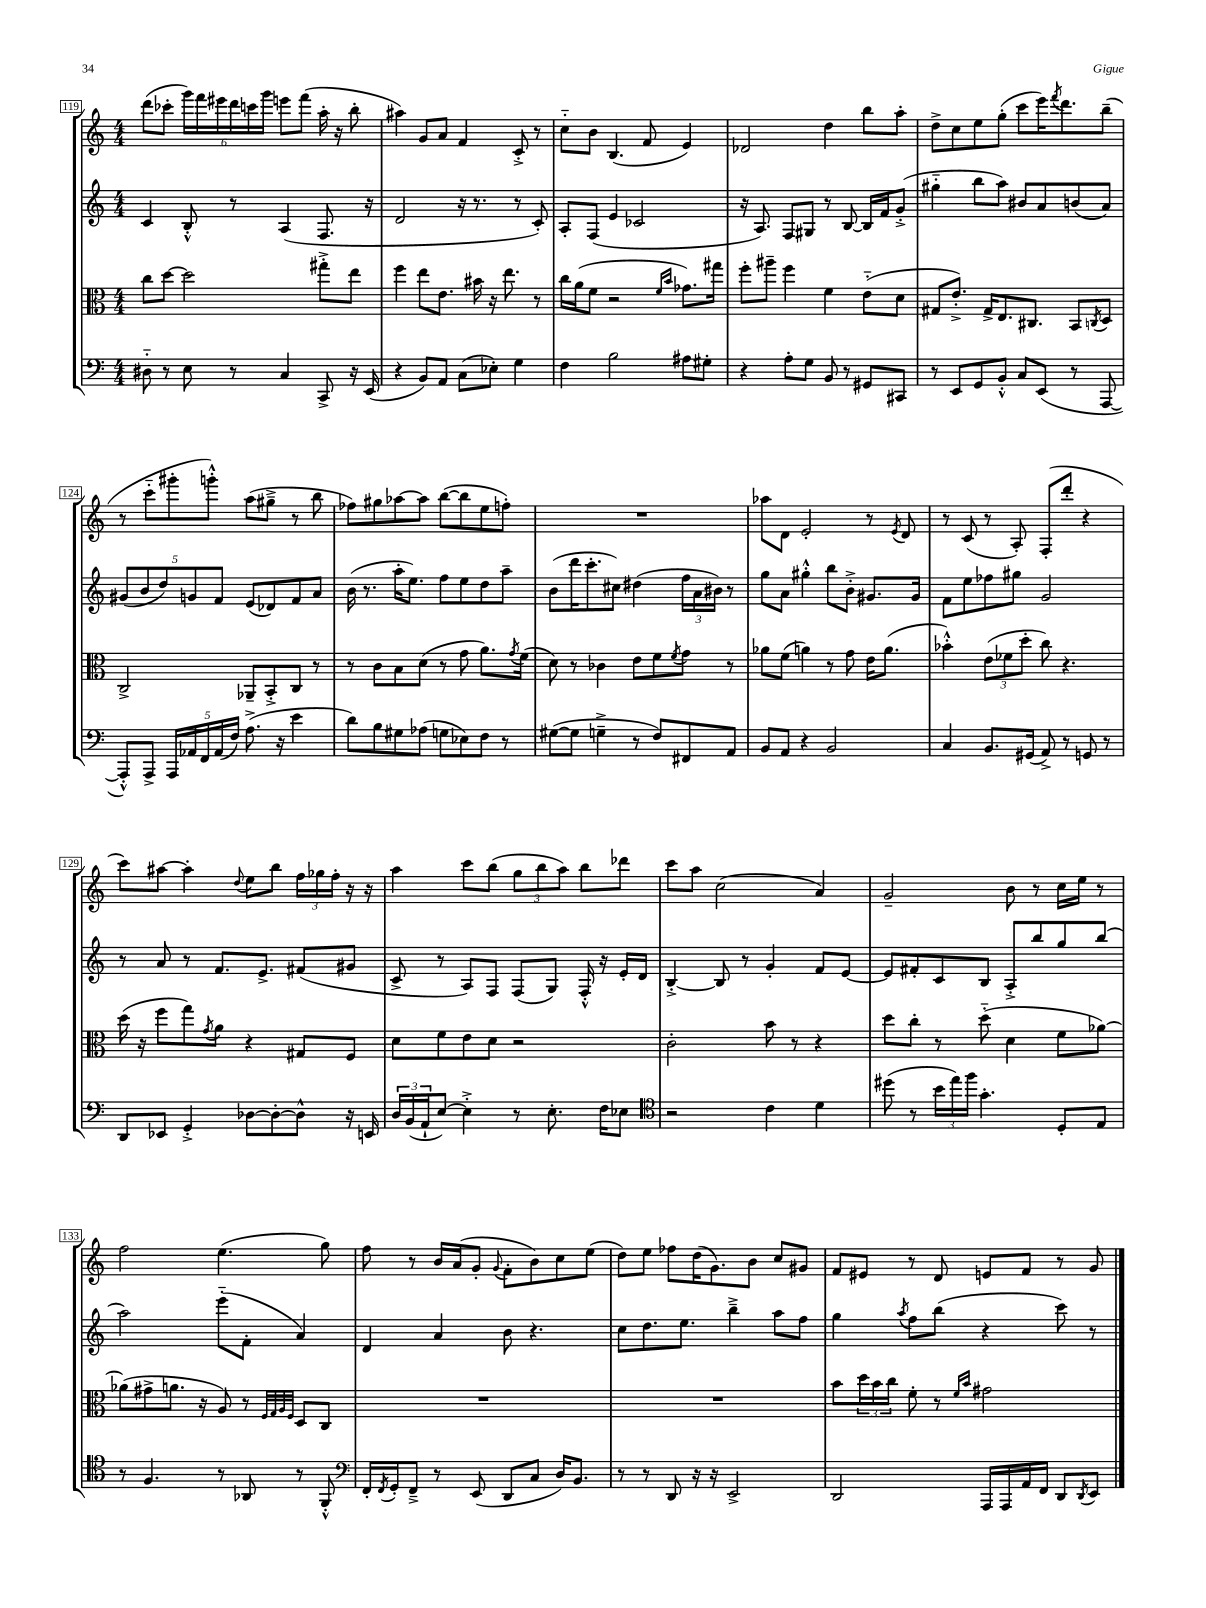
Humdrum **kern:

**kern	**kern	**kern	**kern
*part4	*part3	*part2	*part1
*staff4	*staff3	*staff2	*staff1
*clefF4	*clefC3	*clefG2	*clefG2
*k[]	*k[]	*k[]	*k[]
*M4/4	*M4/4	*M4/4	*M4/4
=119	=119	=119	=119
8D#X\	8cc\L	4c/	(8ddd\L
8r	[8dd\J	.	8ccc-X'\J
8E\	2dd\]	8B'^^/	24ggg\LL)
.	.	.	24fff\
.	.	.	24eee#X\
8r	.	8r	24ddd\
.	.	.	24cccn\
.	.	.	24ggg\JJ
4C/	.	(4A/	8eeen\L
.	.	.	(8fff\J
8CC^/	8gg#X'^\L	8.F/	16aa'\
.	.	.	16r
16r	8ee\J	.	8bb'\
(16EE/	.	16r	.
=120	=120	=120	=120
4r	4ff\	2d/	4aa#X\)
8BB/L)	8ee\L	.	8g/L
8AA/J	8.e\J	.	8a/J
(8C\L	.	16r	4f/
.	16b#X\	8.r	.
8E-X'\J)	16r	.	.
.	8.ee\	.	.
4G\	.	8r	8c'^/
.	8r	8c'/)	8r
=121	=121	=121	=121
4F\	16cc\LL	8A'/L	8cc\L
.	(16a\J	.	.
.	8f\J	(8F/J	8b\J
2B\	2r	4e/	(4.B/
.	.	2c-X/	.
.	.	.	8f/
.	16qqf/LL	.	.
.	16qqb/JJ	.	.
8A#X\L	8.g-X\L)	.	4e/)
8G#X'\J	.	.	.
.	16gg#X\Jk	.	.
=122	=122	=122	=122
4r	8ff'\L	16r	2d-X/
.	.	8.A/)	.
.	8aa#X~\J	.	.
8A'\L	4ff\	8F/L	.
8G\J	.	8G#X/J	.
8BB/	4f\	8r	4dd\
8r	.	[8B/	.
8GG#X/L	(8e\L	16B/LL]	8bb\L
.	.	16f/J	.
8CC#X/J	8d\J	(8g'^/J	8aa'\J
=123	=123	=123	=123
8r	8G#X/L	4gg#X\	8dd^\L
8EE/L	8.e'^/J)	.	8cc\
8GG/	.	8bb\L	8ee\
.	16G#^/KL	.	.
8BB'^^/J	8.E/	8aa\J)	(8gg'\J
8C/L	.	8b#X/L	8ccc\L
.	8.C#X/J	.	.
(8EE/J	.	8a/	16eee\K)
.	.	.	8qfff/
.	.	.	8.ddd\
8r	8BB/L	(8bn/	.
.	8qCn/	.	.
[8AAA/	8D/J	8a/J)	(8bb~\J
!!LO:LB:g=z
=124	=124	=124	=124
8AAA'^^/L])	2C^/	(10g#X/L	8r
.	.	10b/	.
8AAA^/J	.	.	8ccc\L
.	.	10dd/)	.
20AAA/LL	.	.	8ggg#X'\
20AA-X/	.	10gn/	.
20FF/	.	.	.
.	.	.	8gggn'^^\J)
(20AA-/	.	10f/J	.
20F/JJ)	.	.	.
(8.A^\	8AA-X~/L	(8e/L	(8aa\L
.	8BB'^/	8d-X/)	8gg#X~^\J
16r	.	.	.
4e\	8C/J	8f/	8r
.	8r	8a/J	8bb\
=125	=125	=125	=125
8d\L)	8r	(16b\	8ff-X\L)
.	.	8.r	.
8B\	8c\L	.	8gg#X\
8G#X\	8B\	16aa'\KL	[8aa-X\
.	.	8.ee\J)	.
(8A-X\J	(8d\J	.	8aa-\J]
8Gn\L	8r	8ff\L	([8bb\L
8E-X\)	8g\	8ee\	8bb\]
8F\J	8.a\L)	8dd\	8ee\
8r	.	8aa~\J	8ffn'\J)
.	8qg/	.	.
.	(16f\Jk	.	.
=126	=126	=126	=126
([8G#X\L	8d\)	(8b\L	1r
8G#\J]	8r	16ddd\K	.
.	.	8.ccc'\	.
4Gn~^\	4c-X\	.	.
.	.	8cc#X\J)	.
8r	8e\L	(4dd#X\	.
8F/L)	8f\	.	.
.	8qf/	.	.
8FF#X/	8g\J	24ff\LL	.
.	.	24a\	.
.	.	24b#X\JJ)	.
8AA/J	8r	8r	.
=127	=127	=127	=127
8BB/L	8a-X\L	8gg\L	8aa-X\L
8AA/J	(8f\J	8a\J	8d\J
4r	4an\)	4gg#X'^^\	2e'/
2BB/	8r	8bb\L	.
.	8g\	8b'^\J	.
.	16e\KL	8.g#X/L	8r
.	(8.a\J	.	.
.	.	.	8qe/
.	.	.	8d/
.	.	16g#/Jk	.
=128	=128	=128	=128
4C/	4b-X'^^\)	8f\L	8r
.	.	8ee\	(8c/
8.BB/L	(12e\L	8ff-X\	8r
.	12f-X\	.	.
.	.	8gg#X\J	8A'/)
.	12dd'\J	.	.
(16GG#X/Jk	.	.	.
8AA^/)	8cc\)	2g/	(8F'/L
8r	4.r	.	8ddd'/J
8GGn/	.	.	4r
8r	.	.	.
!!LO:LB:g=z
=129	=129	=129	=129
8DD/L	(16dd\	8r	8ccc\L)
.	16r	.	.
8EE-X/J	8ff\L	8a/	[8aa#X\J
4GG'^/	8gg\)	8r	4aa#'\]
.	8qg/	.	.
.	8a\J	8.f/L	.
.	.	.	8qqdd/
[8D-X\L	4r	.	8ee\L
.	.	8.e^/J	.
8D-'\_	.	.	8bb\J
8D-^^\J]	8G#X/L	(8f#X/L	24ff\LL
.	.	.	24gg-X\
.	.	.	24ff'\JJ
16r	8F/J	8g#X/J	16r
16EEn/	.	.	16r
=130	=130	=130	=130
24D/LL	8d\L	8c^/	4aa\
(24BB/	.	.	.
24AA`/J	.	.	.
[8E/J)	8f\	8r	.
4E'^\]	8e\	8A/L)	8ccc\L
.	8d\J	8F/J	(8bb\J
8r	2r	(8F/L	12gg\L
.	.	.	12bb\
8.E'\	.	8G/J)	.
.	.	.	12aa\J)
.	.	16F'^^/	8bb\L
16F\KL	.	16r	.
8E-X\J	.	16e'/LL	8ddd-X\J
.	.	16d/JJ	.
=131	=131	=131	=131
*clefC4	*	*	*
2r	2c'\	[4B'^/	8ccc\L
.	.	.	8aa\J
.	.	8B/]	(2cc\
.	.	8r	.
4c\	8b\	4g'/	.
.	8r	.	.
4d\	4r	8f/L	4a/)
.	.	[8e/J	.
=132	=132	=132	=132
(8dd#X\	8dd\L	8e/L]	2g~/
8r	8cc'\J	8f#X'/	.
24b\LL	8r	8c/	.
24ee\)	.	.	.
24ff\JJ	.	.	.
4.g'\	(8dd\	8B/J	.
.	4d\	8A'^/L	8b\
.	.	8bb/	8r
8D'/L	8f\L	8gg/	16cc\LL
.	.	.	16ee\JJ
8E/J	[8a-X\J)	(8bb/J	8r
!!LO:LB:g=z
=133	=133	=133	=133
8r	(8a-X\L]	2aa\)	2ff\
4.F/	8g#X^\	.	.
.	8.an\J	.	.
.	16r	.	.
8r	8A/)	(8eee\L	(4.ee\
8AA-X/	8r	8f'\J	.
.	32qqF/LLL	.	.
.	32qqG/	.	.
.	32qqA/	.	.
.	32qqF/JJJ	.	.
8r	8D/L	4a/)	.
8FF'^^/	8C/J	.	8gg\)
=134	=134	=134	=134
*clefF4	*	*	*
16FF'/LL	1r	4d/	8ff\
8qFF/	.	.	.
16GG'/J	.	.	.
8FF~^/J	.	.	8r
8r	.	4a/	16b/LL
.	.	.	(16a/J
(8EE/	.	.	8g'/J
.	.	.	8qqg/
8DD/L	.	8b\	8f'\L
8C/J	.	4.r	8b\)
16D/KL)	.	.	8cc\
8.BB/J	.	.	.
.	.	.	(8ee\J
=135	=135	=135	=135
8r	1r	8cc\L	8dd\L)
8r	.	8.dd\	8ee\J
8DD/	.	.	8ff-X\L
.	.	8.ee\J	.
16r	.	.	(16dd\K
16r	.	.	8.g\)
2EE^/	.	4bb~^\	.
.	.	.	8b\J
.	.	8aa\L	8cc/L
.	.	8ff\J	8g#X/J
=136	=136	=136	=136
2DD/	8b\L	4gg\	8f/L
.	24dd\L	.	8e#X/J
.	24b\	.	.
.	24cc\JJ	.	.
.	.	8qaa/	.
.	8f'\	8ff\L	8r
.	8r	(8bb\J	8d/
.	16qqf/LL	.	.
.	16qqb/JJ	.	.
16AAA/LL	2g#X\	4r	8en/L
16AAA/	.	.	.
16AA/	.	.	8f/J
16FF/JJ	.	.	.
8DD/L	.	8ccc\)	8r
8qDD/	.	.	.
8EE/J	.	8r	8g/
==	==	==	==
*-	*-	*-	*-
